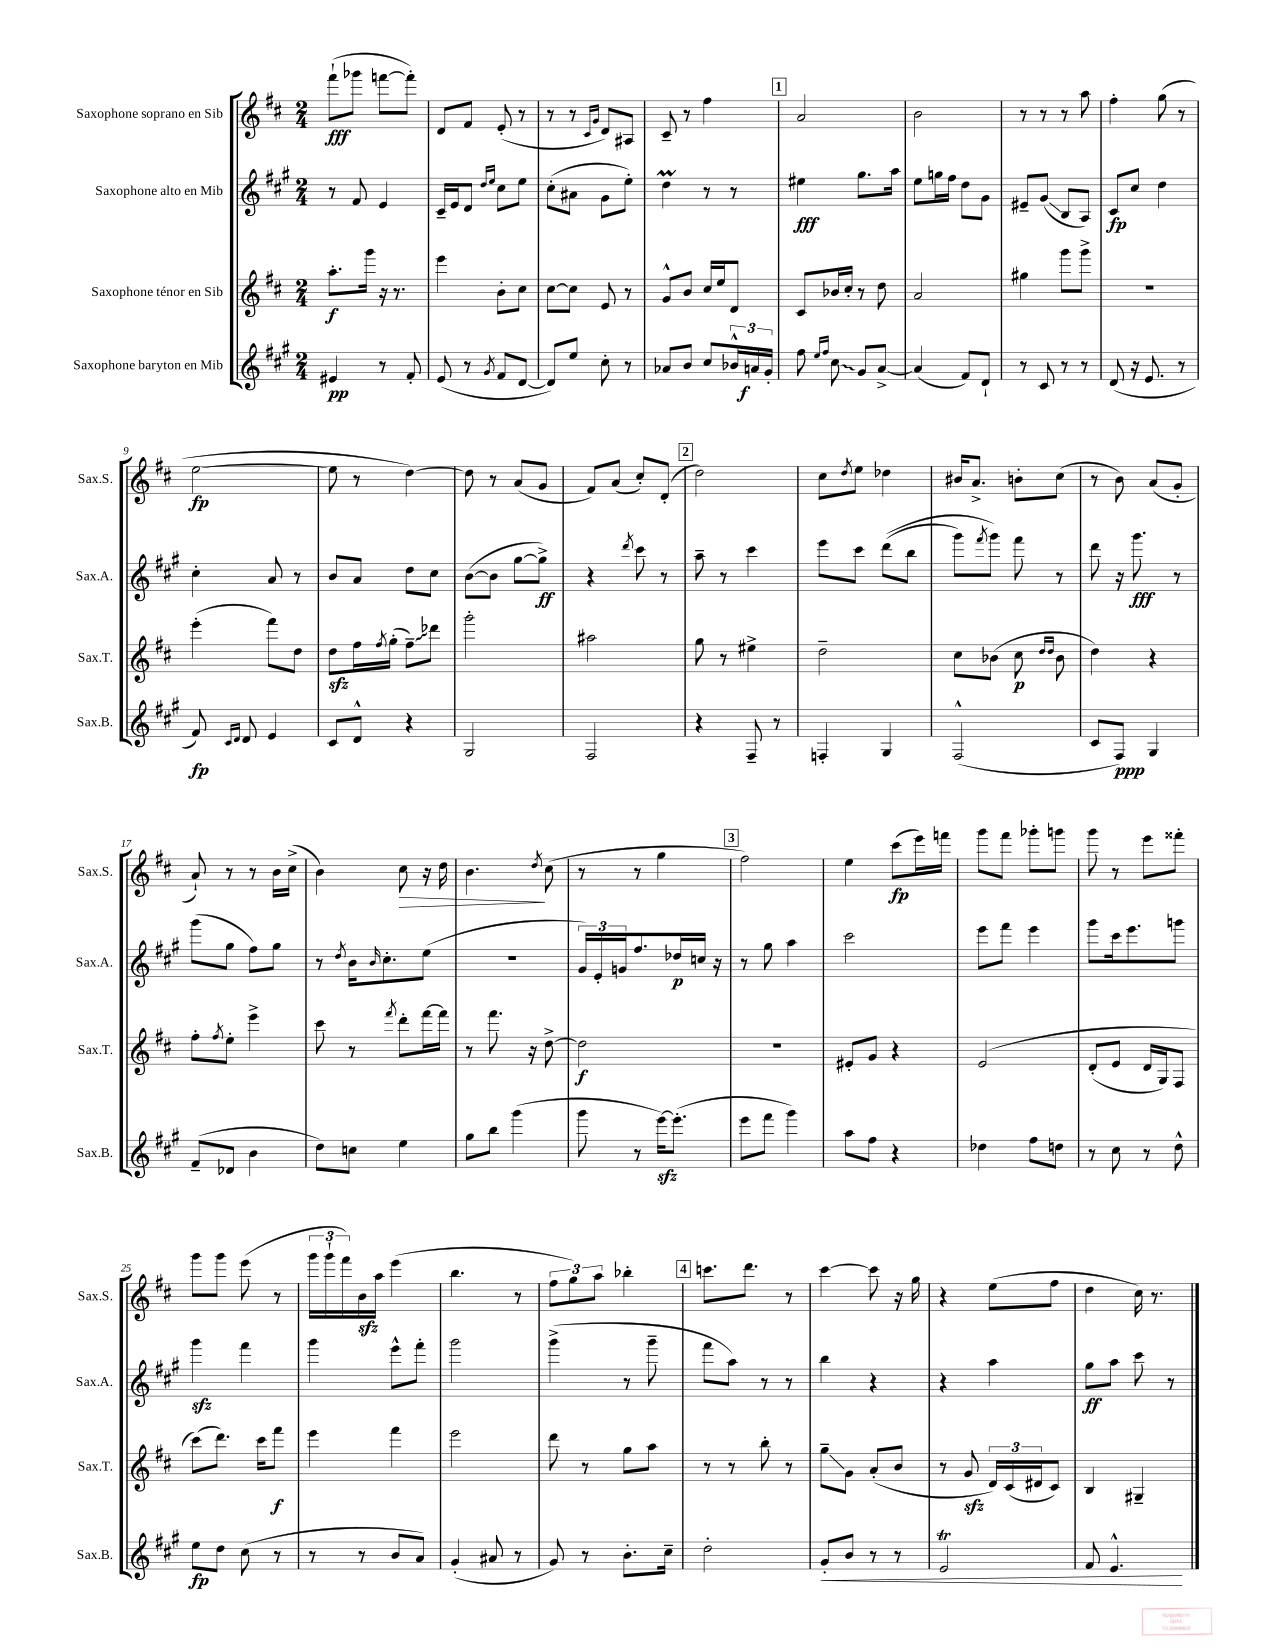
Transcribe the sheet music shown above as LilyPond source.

<<
\new StaffGroup <<
\new Staff = "s0" \with { instrumentName = "Saxophone soprano en Sib" shortInstrumentName = "Sax.S." } {
    \clef treble \key d \major \numericTimeSignature \time 2/4
    fis'''8-!\fff( ges'''8 f'''8~ f'''8-.) |
    d'8 fis'8 e'8-.( r8 |
    r8 r8 \grace { cis'16 g'16 } d'8) ais8 |
    cis'8-- r8 fis''4 |
    \mark \markup { \box "1" } a'2 |
    b'2 |
    r8 r8 r8 a''8 |
    fis''4-. g''8( r8 |
    e''2~\fp |
    e''8 r8 d''4~) |
    d''8 r8 a'8( g'8 |
    fis'8) a'8( cis''8-.) d'8-.( |
    \mark \markup { \box "2" } d''2) |
    cis''8 \acciaccatura { d''8 } e''8 des''4 |
    bis'16 a'8.-> b'8-. cis''8( |
    r8 b'8) a'8( g'8-. |
    a'8-!) r8 r8 b'16 cis''16->( |
    b'4) cis''8\> r16 d''16 |
    b'4.\! \acciaccatura { d''8 } cis''8( |
    r8 r8 g''4 |
    \mark \markup { \box "3" } fis''2) |
    e''4 cis'''8\fp( e'''16) f'''16 |
    g'''8 fis'''8 ges'''8-. g'''8 |
    g'''8 r8 e'''8 fisis'''8-. |
    g'''8 g'''8 e'''8( r8 |
    \tuplet 3/2 { g'''16 g'''16-! fis'''16) } b'16\sfz a''16 e'''4( |
    b''4. r8 |
    \tuplet 3/2 { fis''8 g''8) a''8 } bes''4-. |
    \mark \markup { \box "4" } c'''8. d'''8. r8 |
    cis'''4~ cis'''8 r16 g''16 |
    r4 e''8( fis''8 |
    d''4 cis''16) r8. \bar "|." |
}
\new Staff = "s1" \with { instrumentName = "Saxophone alto en Mib" shortInstrumentName = "Sax.A." } {
    \clef treble \key a \major \numericTimeSignature \time 2/4
    r8 fis'8 e'4 |
    cis'16-- e'16 d'8 \grace { d''16 e''16 } cis''8 e''8 |
    cis''8-.( ais'8 gis'8 e''8-.) |
    d''4\prall r8 r8 |
    \mark \markup { \box "1" } eis''4\fff gis''8. a''16 |
    e''8 g''16 fis''16 d''8 gis'8 |
    eis'8-- gis'8\glissando( b8 a8) |
    cis'8\fp cis''8 d''4 |
    cis''4-. a'8 r8 |
    b'8 a'8 d''8 cis''8 |
    b'8~( b'8 gis''8~ gis''8->\ff) |
    r4 \acciaccatura { d'''8 } cis'''8 r8 |
    \mark \markup { \box "2" } a''8-- r8 cis'''4 |
    e'''8 cis'''8 d'''8(\( b''8 |
    gis'''8) \acciaccatura { fis'''8 } gis'''8\) fis'''8 r8 |
    d'''8 r16 gis'''8.\fff r8 |
    gis'''8( gis''8 fis''8) gis''8 |
    r8 \acciaccatura { d''8 } b'16 \grace { b'16 } cis''8.-. e''8( |
    r2 |
    \tuplet 3/2 { gis'16) e'16-. g'16 } fis''8. des''16\p c''16 r16 |
    \mark \markup { \box "3" } r8 gis''8 a''4 |
    cis'''2 |
    e'''8 fis'''8 e'''4 |
    gis'''8 cis'''16 e'''8. g'''8 |
    gis'''4\sfz fis'''4 |
    gis'''4 e'''8-^ fis'''8-. |
    gis'''2 |
    gis'''4->( r8 gis'''8-- |
    \mark \markup { \box "4" } fis'''8 a''8) r8 r8 |
    b''4 r4 |
    r4 a''4 |
    gis''8\ff a''8 cis'''8 r8 \bar "|." |
}
\new Staff = "s2" \with { instrumentName = "Saxophone ténor en Sib" shortInstrumentName = "Sax.T." } {
    \clef treble \key d \major \numericTimeSignature \time 2/4
    a''8.-.\f g'''16 r16 r8. |
    e'''4 b'8-. cis''8 |
    cis''8~ cis''8 e'8 r8 |
    g'8-^ b'8 cis''16 e''16 d'8 |
    \mark \markup { \box "1" } cis'8 bes'16 cis''16-. r8 d''8 |
    a'2 |
    gis''4 g'''8 g'''8-> |
    R2 |
    e'''4-.( fis'''8) d''8 |
    d''8\sfz fis''16 \acciaccatura { fis''8 } g''16-.( \once \override Glissando.style = #'zigzag fis''8--\glissando) des'''8 |
    g'''2-. |
    ais''2 |
    \mark \markup { \box "2" } g''8 r8 eis''4-> |
    d''2-- |
    cis''8 bes'8( cis''8\p \grace { d''16 d''16 } bes'8 |
    d''4) r4 |
    fis''8-. \acciaccatura { fis''8 } e''8-. e'''4-> |
    cis'''8 r8 \acciaccatura { fis'''8 } d'''8-. fis'''16~ fis'''16 |
    r8 fis'''8. r16 d''8~-> |
    d''2\f |
    \mark \markup { \box "3" } R2 |
    eis'8-. g'8 r4 |
    e'2\( |
    d'8-.( e'8 d'16 g16) fis8 |
    cis'''8(\) d'''8.) cis'''16 fis'''8\f |
    e'''4 fis'''4 |
    e'''2 |
    d'''8 r8 g''8 a''8 |
    \mark \markup { \box "4" } r8 r8 b''8-. r8 |
    g''8--\glissando g'8 a'8-.( b'8 |
    r8 g'8\sfz \tuplet 3/2 { d'16) cis'16( dis'16 } cis'8) |
    b4 gis4-- \bar "|." |
}
\new Staff = "s3" \with { instrumentName = "Saxophone baryton en Mib" shortInstrumentName = "Sax.B." } {
    \clef treble \key a \major \numericTimeSignature \time 2/4
    eis'4\pp r8 fis'8-. |
    e'8( r8 \acciaccatura { gis'8 } fis'8 d'8~ |
    d'8) e''8 cis''8-. r8 |
    aes'8 b'8 cis''8 \tuplet 3/2 { bes'16-^ a'16\f gis'16-. } |
    \mark \markup { \box "1" } fis''8 \grace { e''16 fis''16 } \once \override Glissando.style = #'zigzag cis''8\glissando gis'8 a'8~-> |
    a'4( fis'8) d'8-! |
    r8 cis'8 r8 r8 |
    d'8( r16 e'8. r8 |
    fis'8\fp) \grace { cis'16 d'16 } d'8 e'4 |
    cis'8 d'8-^ r4 |
    gis2 |
    fis2 |
    \mark \markup { \box "2" } r4 fis8-- r8 |
    f4-. gis4 |
    fis2-^( |
    cis'8 fis8\ppp) gis4 |
    fis'8--( des'8 b'4 |
    d''8) c''8 e''4 |
    gis''8 b''8 gis'''4( |
    gis'''8 r8 e'''16~\sfz) e'''8.-.( |
    \mark \markup { \box "3" } e'''8 fis'''8 gis'''4) |
    a''8 fis''8 r4 |
    des''4 fis''8 d''8 |
    r8 cis''8 r8 d''8-^ |
    e''8\fp d''8 cis''8( r8 |
    r8 r8 b'8 a'8) |
    gis'4-.( ais'8 r8 |
    gis'8) r8 b'8.-. cis''16-- |
    \mark \markup { \box "4" } d''2-. |
    gis'8-.\< b'8 r8 r8 |
    e'2\trill |
    fis'8 e'4.-^\! \bar "|." |
}
>>
>>
